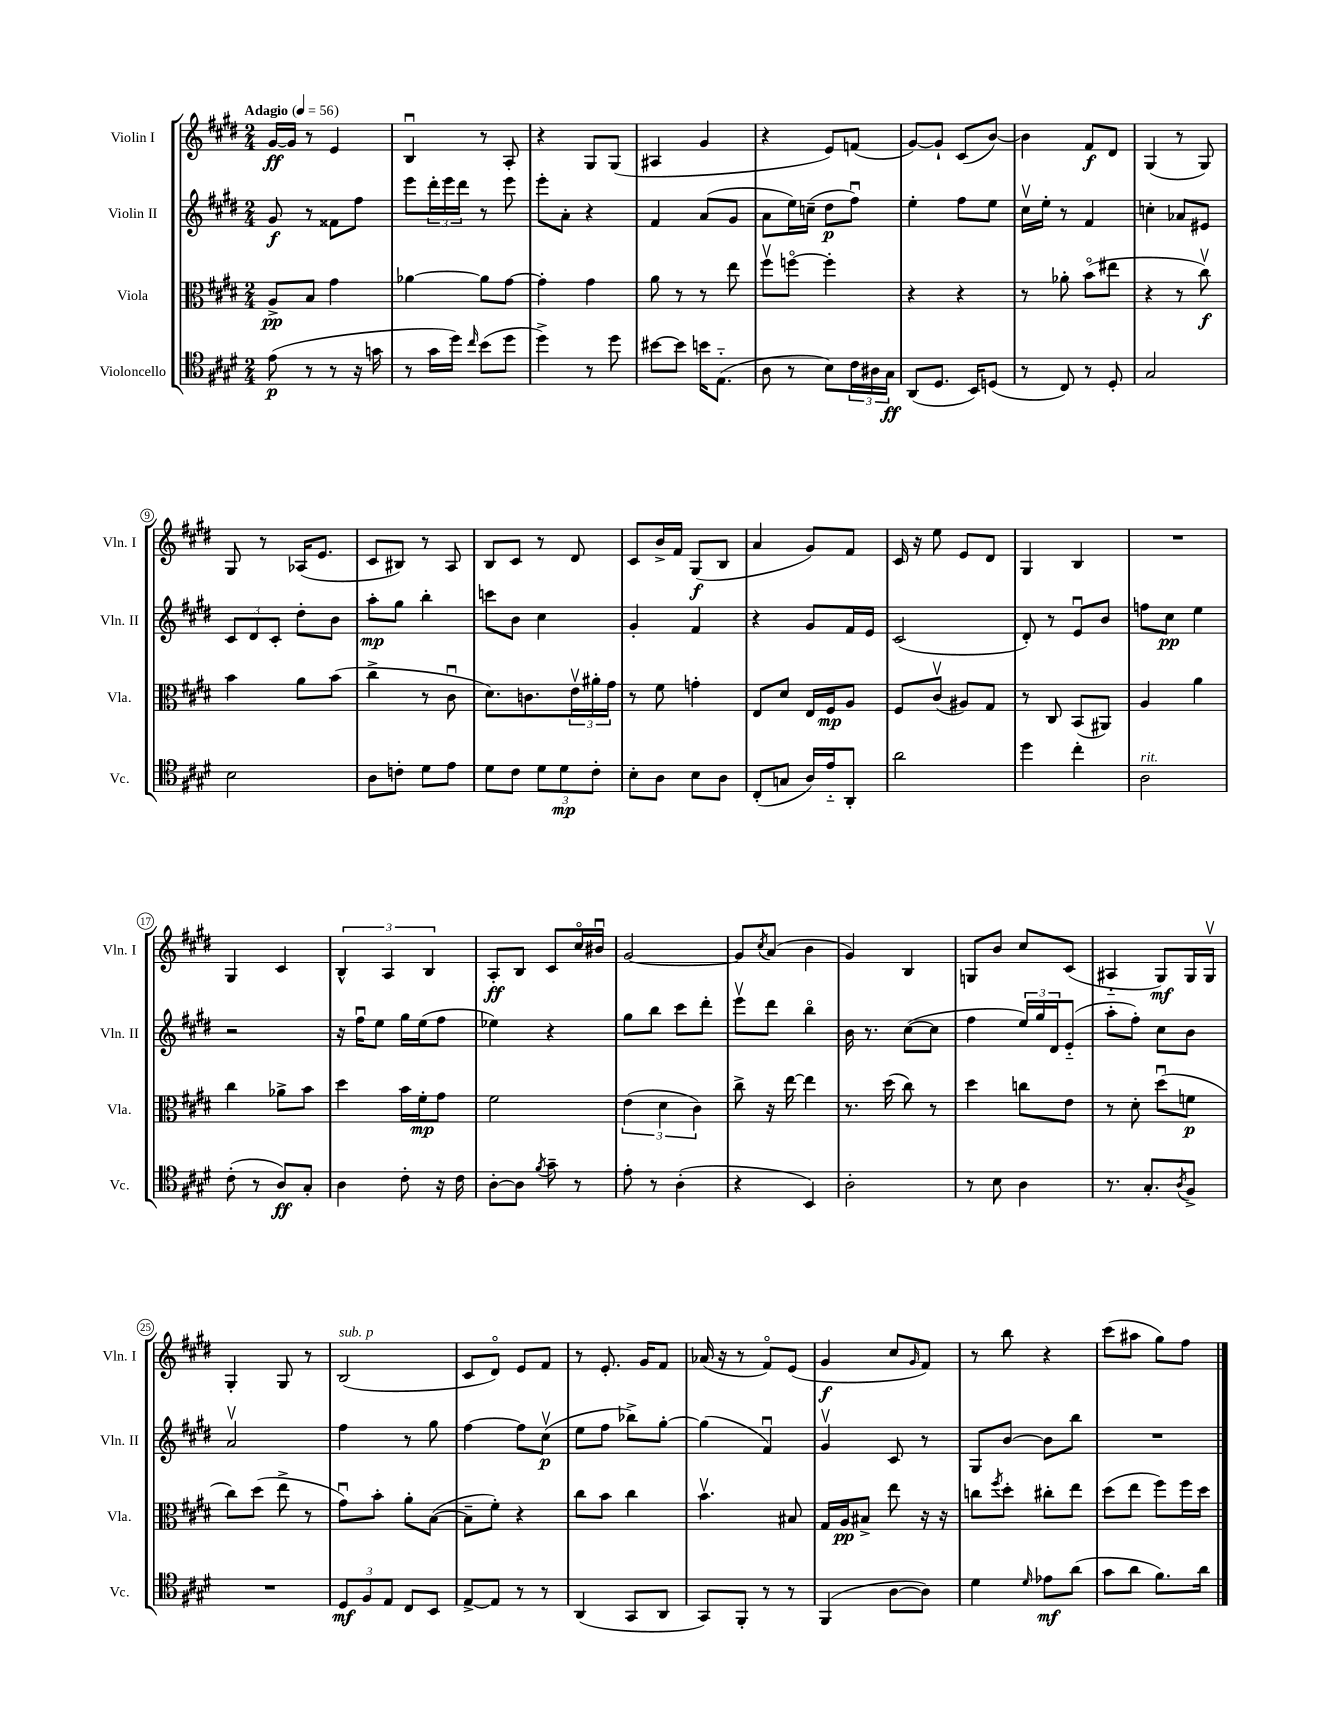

**kern	**kern	**kern	**kern
*staff4	*staff3	*staff2	*staff1
*clefC4	*clefC3	*clefG2	*clefG2
*k[f#c#g#d#]	*k[f#c#g#d#]	*k[f#c#g#d#]	*k[f#c#g#d#]
*M2/4	*M2/4	*M2/4	*M2/4
*MM56	*MM56	*MM56	*MM56
(8e	8A^	8g#	[16g#
.	.	.	16g#]
8r	8B	8r	8r
8r	4g#	8f##	4e
16r	.	8ff#	.
16g	.	.	.
=	=	=	=
8r	[4a-	8eee	4Bu
16g#	.	24ddd#'	.
.	.	24eee	.
16dd#)	.	.	.
.	.	24ddd#	.
16qqcc#	.	.	.
(8b	8a-]	8r	8r
8dd#	[8g#	8eee	8A'
=	=	=	=
4dd#^)	4g#']	8eee'	4r
.	.	8a'	.
8r	4g#	4r	8G#
8dd#	.	.	(8G#
=	=	=	=
[8b#	8a	4f#	4A#
8b#]	8r	.	.
16b	8r	(8a	4g#
(8.E'~	.	.	.
.	8ee	8g#	.
=	=	=	=
8A	8ff#v	8a	4r
8r	[8ffo	16ee)	.
.	.	(16cc~	.
8B)	4ff']	8dd#	8e)
24c#	.	8ff#u)	(8f
24A#	.	.	.
24G#	.	.	.
=	=	=	=
(8AA	4r	4ee'	[8g#)
8.D#	.	.	8g#`]
.	4r	8ff#	(8c#
16BB)	.	.	.
(8D	.	8ee	[8b)
=	=	=	=
8r	8r	16cc#v	4b]
.	.	16ee'	.
8C#)	8a-'	8r	.
8r	(8bo	4f#	8f#
8D#'	8ee#	.	8d#
=	=	=	=
2G#	4r	4cc'	(4G#
.	8r	8a-	8r
.	8cc#v)	8e#	8G#)
=	=	=	=
2B	4b	12c#	8G#
.	.	12d#	.
.	.	.	8r
.	.	12c#'	.
.	8a	8dd#'	(16A-
.	.	.	8.e
.	(8b	8b	.
=	=	=	=
8A	4cc#^	8aa'	8c#
8c'	.	8gg#	8B#)
8d#	8r	4bb'	8r
8e	8c#u	.	8A
=	=	=	=
8d#	8.d#)	8ccc	8B
8c#	.	8b	8c#
.	8.c	.	.
12d#	.	4cc#	8r
12d#	.	.	.
.	24ev	.	8d#
12c#'	24a#'	.	.
.	24g#	.	.
=	=	=	=
8B'	8r	4g#'	8c#
8A	8f#	.	16b^
.	.	.	16f#
8B	4g'	4f#	(8G#
8A	.	.	8B
=	=	=	=
(8C#'	8E	4r	4a
8G	8d#	.	.
16A)	16E	8g#	8g#)
16e'~	16F#	.	.
8AA'	8A	16f#	8f#
.	.	16e	.
=	=	=	=
2a	8F#	(2c#	16c#
.	.	.	16r
.	(8c#v	.	8ee
.	8A#)	.	8e
.	8G#	.	8d#
=	=	=	=
4dd#	8r	8d#')	4G#
.	8C#	8r	.
4cc#'	(8BB	8eu	4B
.	8AA#)	8b	.
=	=	=	=
2A	4A	8ff	2r
.	.	8cc#	.
.	4a	4ee	.
=	=	=	=
(8c#'	4cc#	2r	4G#
8r	.	.	.
8A)	8a-^	.	4c#
8G#'	8b	.	.
=	=	=	=
4A	4dd#	16r	6B^^
.	.	16ff#u	.
.	.	8ee	.
.	.	.	6A
8c#'	16b	16gg#	.
.	16f#'	(16ee	.
.	.	.	6B
16r	8g#	8ff#	.
16c#	.	.	.
=	=	=	=
[8A'	2f#	4ee-)	8A'
8A]	.	.	8B
8qf#	.	.	.
8g#~	.	4r	8c#
8r	.	.	16cc#o
.	.	.	16b#u
=	=	=	=
8e'	(6e	8gg#	[2g#
8r	.	8bb	.
.	6d#	.	.
(4A'	.	8ccc#	.
.	6c#)	.	.
.	.	8ddd#'	.
=	=	=	=
4r	8cc#^	8eeev	8g#]
.	.	.	8qcc#
.	16r	8ddd#	(8a
.	[16ee	.	.
4BB)	4ee]	4bbo	4b
=	=	=	=
2A'	8.r	16b	4g#)
.	.	8.r	.
.	(16dd#	.	.
.	8cc#)	([8cc#	4B
.	8r	8cc#]	.
=	=	=	=
8r	4dd#	4ff#	8G
8B	.	.	8b
4A	8cc	24ee)	8cc#
.	.	24gg#	.
.	.	24d#	.
.	8e	(8e'~	(8c#
=	=	=	=
8.r	8r	8aa'	4A#'~
.	8d#'	8ff#')	.
8.G#'	.	.	.
.	(8dd#u	8cc#	8G#)
8qA	.	.	.
8F#^	8f	8b	16G#
.	.	.	16G#v
=	=	=	=
2r	8cc#)	2av	4G#'
.	(8dd#	.	.
.	8ee^	.	8G#
.	8r	.	8r
=	=	=	=
12D#	8g#u)	4ff#	(2B
12F#	.	.	.
.	8b'	.	.
12E	.	.	.
8C#	8a'	8r	.
8BB	([8B	8gg#	.
=	=	=	=
[8E^	8B~]	[4ff#	8c#
8E]	8f#')	.	8d#o)
8r	4r	8ff#]	8e
8r	.	(8cc#v	8f#
=	=	=	=
(4AA	8cc#	8ee	8r
.	8b	8ff#	8.e'
8GG#	4cc#	8bb-^)	.
.	.	.	16g#
8AA	.	[8gg#'	8f#
=	=	=	=
8GG#)	4.bv	(4gg#]	(16a-
.	.	.	16r
8FF#'	.	.	8r
8r	.	4f#u)	8f#o)
8r	8B#	.	(8e
=	=	=	=
(4FF#	16G#	4g#v	4g#
.	16A	.	.
.	8B#^	.	.
[8A	8ee	8c#	8cc#
.	.	.	16qqg#
8A])	16r	8r	8f#)
.	16r	.	.
=	=	=	=
4d#	8cc	8G#	8r
.	8qff#	.	.
.	8dd#'	[8b	8bb
16qqd#	.	.	.
8e-	8cc#'	8b]	4r
(8a	8ee	8bb	.
=	=	=	=
8g#	(8dd#	2r	(8ccc#
8a	8ee	.	8aa#
8.f#)	8ff#)	.	8gg#)
.	16ff#	.	8ff#
16a	16dd#	.	.
==	==	==	==
*-	*-	*-	*-
